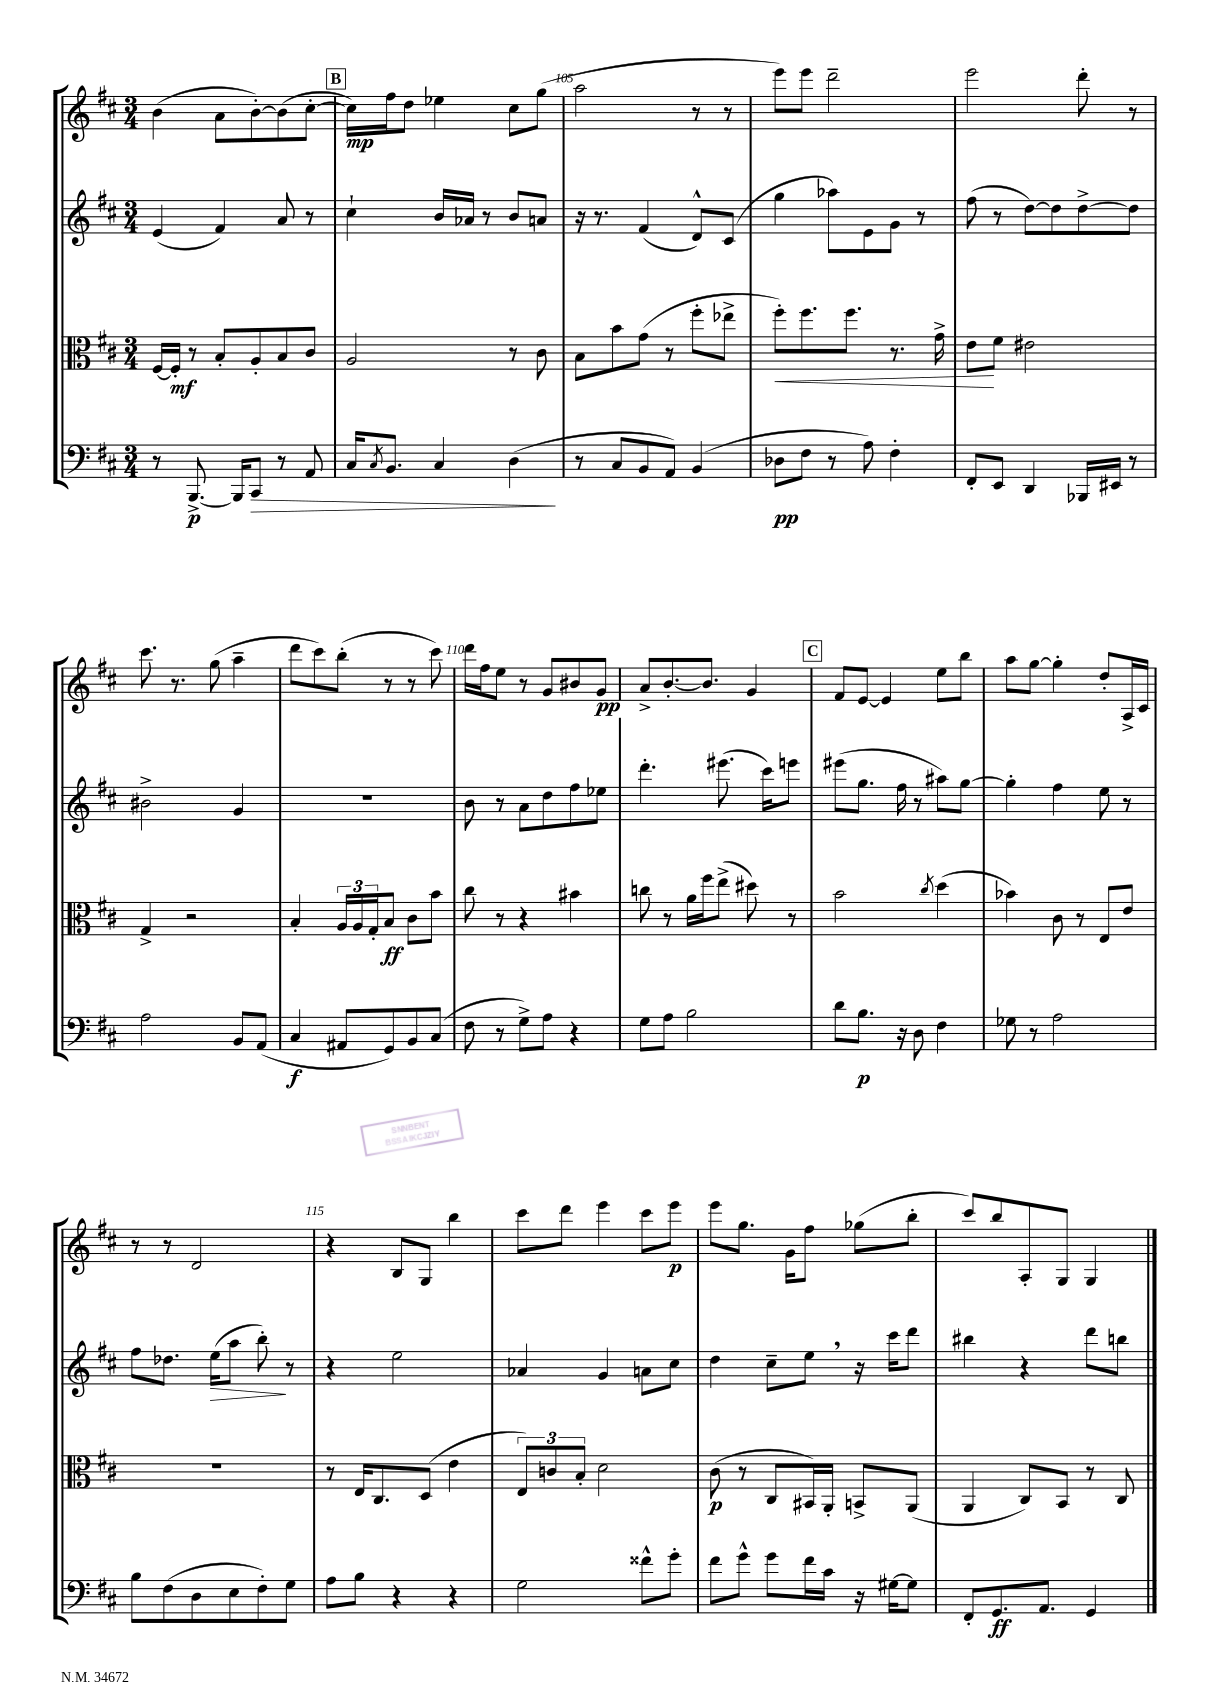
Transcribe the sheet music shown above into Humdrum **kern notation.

**kern	**dynam	**kern	**dynam	**kern	**dynam	**kern	**dynam
*part4	*part4	*part3	*part3	*part2	*part2	*part1	*part1
*staff4	*staff4	*staff3	*staff3	*staff2	*staff2	*staff1	*staff1
*clefF4	*	*clefC3	*	*clefG2	*	*clefG2	*
*k[f#c#]	*	*k[f#c#]	*	*k[f#c#]	*	*k[f#c#]	*
*M3/4	*	*M3/4	*	*M3/4	*	*M3/4	*
=103	=103	=103	=103	=103	=103	=103	=103
8r	.	[16F#/LL	.	(4e/	.	(4b\	.
.	.	16F#'/JJ]	mf	.	.	.	.
[8.BBB^/	p	8r	.	.	.	.	.
.	.	8B'/L	.	4f#/)	.	8a\L	.
16BBB/KL]	.	.	.	.	.	.	.
!	!LO:HP:b	!	!	!	!	!	!
8CC#/J	>	8A'/	.	.	.	[8b'\)	.
8r	.	8B/	.	8a/	.	(8b\]	.
8AA/	.	8c#/J	.	8r	.	[8cc#'\J	.
!!LO:REH:place=s1:t=B
=104	=104	=104	=104	=104	=104	=104	=104
16C#/KL	.	2A/	.	4cc#`\	.	16cc#\LL])	mp
8qC#/	.	.	.	.	.	.	.
8.BB/J	.	.	.	.	.	16ff#\J	.
.	.	.	.	.	.	8dd\J	.
4C#/	.	.	.	16b/LL	.	4ee-X\	.
.	.	.	.	16a-X/JJ	.	.	.
.	.	.	.	8r	.	.	.
(4D\	.	8r	.	8b/L	.	8cc#\L	.
.	.	8c#\	.	8an/J	.	(8gg\J	.
.	]	.	.	.	.	.	.
=105	=105	=105	=105	=105	=105	=105	=105
8r	.	8B\L	.	16r	.	2aa\	.
.	.	.	.	8.r	.	.	.
8C#/L	.	8b\	.	.	.	.	.
8BB/	.	(8g\J	.	(4f#/	.	.	.
8AA/J)	.	8r	.	.	.	.	.
(4BB/	.	8ff#'\L	.	8d^^/L)	.	8r	.
.	.	8ee-X^\J	.	(8c#/J	.	8r	.
=106	=106	=106	=106	=106	=106	=106	=106
!	!	!	!LO:HP:b	!	!	!	!
8D-X\L	pp	8ff#'\L)	<	4gg\	.	8eee\L)	.
8F#\J	.	8.ff#\	.	.	.	8eee\J	.
8r	.	.	.	8aa-X\L)	.	2ddd~\	.
.	.	8.ff#\J	.	.	.	.	.
8A\)	.	.	.	8e\	.	.	.
4F#'\	.	8.r	.	8g\J	.	.	.
.	.	.	.	8r	.	.	.
.	.	16g^\	.	.	.	.	.
=107	=107	=107	=107	=107	=107	=107	=107
8FF#'/L	.	8e\L	.	(8ff#\	.	2eee\	.
8EE/J	.	8f#\J	[	8r	.	.	.
4DD/	.	2e#X\	.	[8dd\L)	.	.	.
.	.	.	.	8dd\]	.	.	.
16BBB-X/LL	.	.	.	[8dd^\	.	8ddd'\	.
16EE#X/JJ	.	.	.	.	.	.	.
8r	.	.	.	8dd\J]	.	8r	.
!!LO:LB:g=z
=108	=108	=108	=108	=108	=108	=108	=108
2A\	.	4G^/	.	2b#X^\	.	8.ccc#\	.
.	.	.	.	.	.	8.r	.
.	.	2r	.	.	.	.	.
.	.	.	.	.	.	(8gg\	.
8BB/L	.	.	.	4g/	.	4aa~\	.
(8AA/J	.	.	.	.	.	.	.
=109	=109	=109	=109	=109	=109	=109	=109
4C#/	f	4B'/	.	2.r	.	8ddd\L	.
.	.	.	.	.	.	8ccc#\)	.
8AA#X/L	.	24A/LL	.	.	.	(8bb'\J	.
.	.	24A/	.	.	.	.	.
.	.	24G'/J	.	.	.	.	.
8GG/)	.	8B/J	ff	.	.	8r	.
8BB/	.	8c#\L	.	.	.	8r	.
(8C#/J	.	8b\J	.	.	.	8ccc#\)	.
=110	=110	=110	=110	=110	=110	=110	=110
8F#\	.	8cc#\	.	8b\	.	16ddd\LL	.
.	.	.	.	.	.	16ff#\J	.
8r	.	8r	.	8r	.	8ee\J	.
8G^\L)	.	4r	.	8a\L	.	8r	.
8A\J	.	.	.	8dd\	.	8g/L	.
4r	.	4b#X\	.	8ff#\	.	8b#X/	.
.	.	.	.	8ee-X\J	.	8g/J	pp
=111	=111	=111	=111	=111	=111	=111	=111
8G\L	.	8ccn\	.	4.ddd'\	.	8a^/L	.
8A\J	.	8r	.	.	.	[8.b'/	.
2B\	.	16a\LL	.	.	.	.	.
.	.	16ff#\J	.	.	.	8.b/J]	.
.	.	(8ee^\J	.	(8.eee#X\	.	.	.
.	.	8dd#X\)	.	.	.	4g/	.
.	.	.	.	16ccc#\KL)	.	.	.
.	.	8r	.	8eeen\J	.	.	.
!!LO:REH:place=s1:t=C
=112	=112	=112	=112	=112	=112	=112	=112
8d\L	.	2b\	.	(8eee#X\L	.	8f#/L	.
8.B\J	p	.	.	8.gg\J	.	[8e/J	.
.	.	.	.	.	.	4e/]	.
16r	.	.	.	16ff#\	.	.	.
8D\	.	.	.	8r	.	.	.
.	.	8qcc#/	.	.	.	.	.
4F#\	.	(4dd\	.	8aa#X\L)	.	8ee\L	.
.	.	.	.	[8gg\J	.	8bb\J	.
=113	=113	=113	=113	=113	=113	=113	=113
8G-X\	.	4b-X\)	.	4gg'\]	.	8aa\L	.
8r	.	.	.	.	.	[8gg\J	.
2A\	.	8c#\	.	4ff#\	.	4gg'\]	.
.	.	8r	.	.	.	.	.
.	.	8E/L	.	8ee\	.	8dd'/L	.
.	.	8e/J	.	8r	.	16A^/L	.
.	.	.	.	.	.	16c#/JJ	.
!!LO:LB:g=z
=114	=114	=114	=114	=114	=114	=114	=114
8B\L	.	2.r	.	8ff#\L	.	8r	.
(8F#\	.	.	.	8.dd-X\J	.	8r	.
8D\	.	.	.	.	.	2d/	.
!	!	!	!	!	!LO:HP:b	!	!
.	.	.	.	(16ee\KL	>	.	.
8E\	.	.	.	8aa\J	.	.	.
8F#'\)	.	.	.	8bb'\)	.	.	.
8G\J	.	.	.	8r	]	.	.
=115	=115	=115	=115	=115	=115	=115	=115
8A\L	.	8r	.	4r	.	4r	.
8B\J	.	16E/KL	.	.	.	.	.
.	.	8.C#/	.	.	.	.	.
4r	.	.	.	2ee\	.	8B/L	.
.	.	(8D/J	.	.	.	8G/J	.
4r	.	4e\	.	.	.	4bb\	.
=116	=116	=116	=116	=116	=116	=116	=116
2G\	.	12E/L)	.	4a-X/	.	8ccc#\L	.
.	.	12cn/	.	.	.	.	.
.	.	.	.	.	.	8ddd\J	.
.	.	12B'/J	.	.	.	.	.
.	.	2d\	.	4g/	.	4eee\	.
8f##X^^\L	.	.	.	8an\L	.	8ccc#\L	.
8g'\J	.	.	.	8cc#\J	.	8eee\J	p
=117	=117	=117	=117	=117	=117	=117	=117
8f#\L	.	(8c#\	p	4dd\	.	8eee\L	.
8g^^\J	.	8r	.	.	.	8.gg\J	.
8g\L	.	8C#/L	.	8cc#~\L	.	.	.
.	.	.	.	.	.	16g\KL	.
16f#\L	.	16BB#X/L)	.	8ee,\J	.	8ff#\J	.
16c#\JJ	.	16AA'/JJ	.	.	.	.	.
16r	.	8BBn^/L	.	16r	.	(8gg-X\L	.
[16G#X\KL	.	.	.	16ccc#\KL	.	.	.
8G#\J]	.	(8AA/J	.	8ddd\J	.	8bb'\J	.
=118	=118	=118	=118	=118	=118	=118	=118
8FF#'/L	.	4AA/	.	4bb#X\	.	8ccc#/L)	.
8.GG/	ff	.	.	.	.	8bb/	.
.	.	8C#/L)	.	4r	.	8A'/	.
8.AA/J	.	.	.	.	.	.	.
.	.	8BB/J	.	.	.	8G/J	.
4GG/	.	8r	.	8ddd\L	.	4G/	.
.	.	8C#/	.	8bbn\J	.	.	.
==	==	==	==	==	==	==	==
*-	*-	*-	*-	*-	*-	*-	*-
